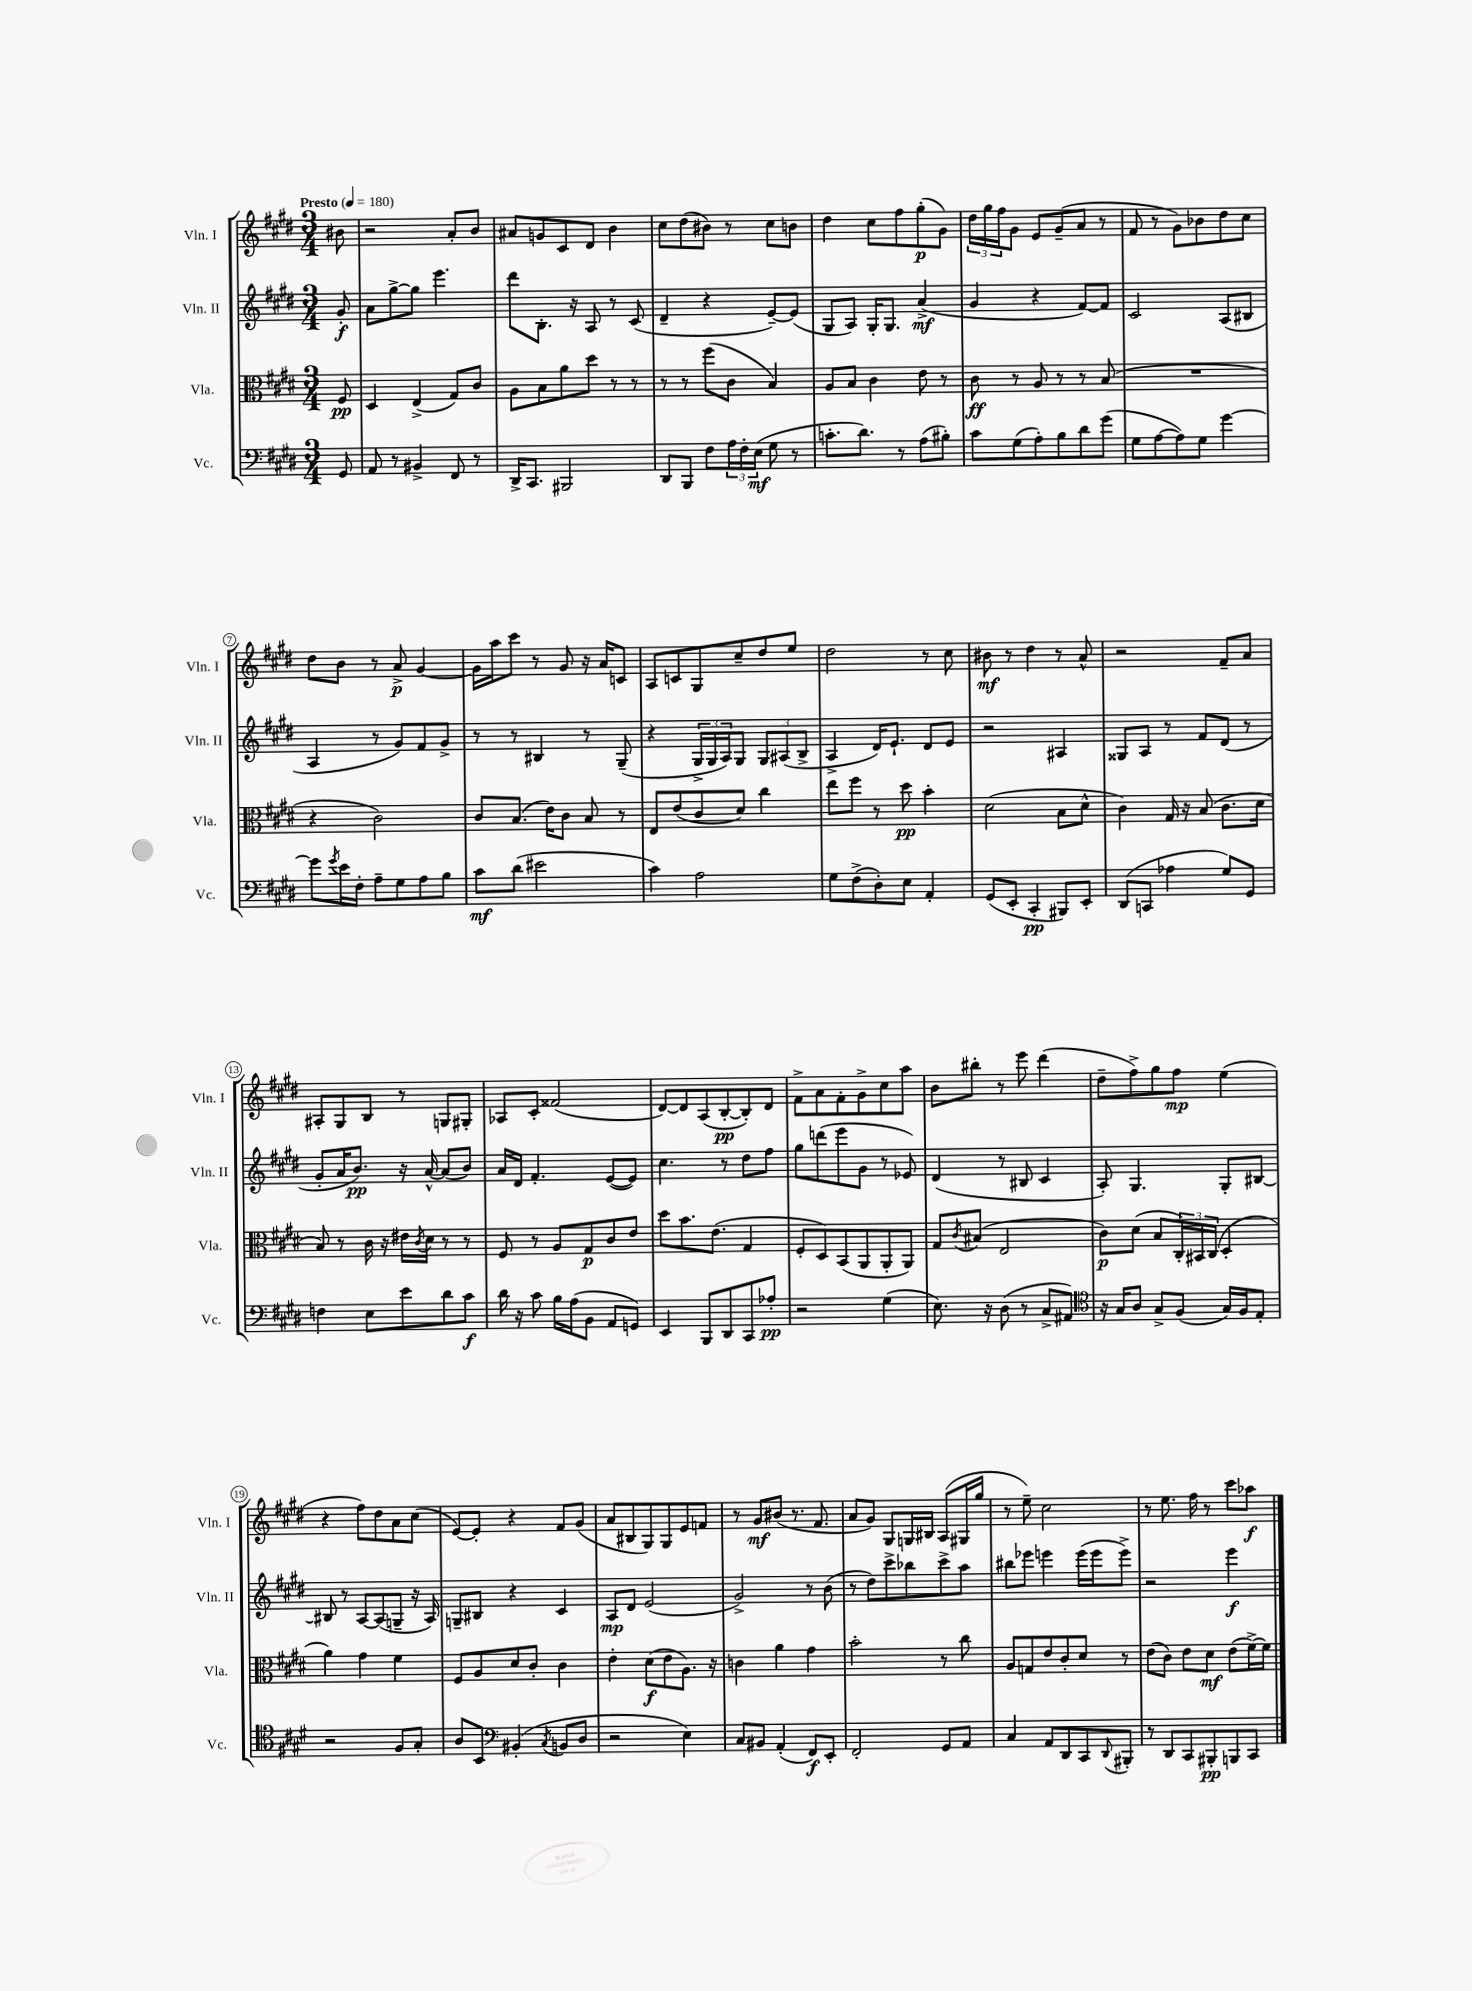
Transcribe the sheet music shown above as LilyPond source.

<<
\new StaffGroup <<
\new Staff = "s0" \with { instrumentName = "Vln. I" shortInstrumentName = "Vln. I" } {
    \clef treble \key e \major \numericTimeSignature \time 3/4 \partial 8 \tempo "Presto" 4 = 180
    bis'8 |
    r2 a'8-. b'8 |
    ais'8 g'8 cis'8 dis'8 b'4 |
    cis''8 dis''8( bis'8) r8 cis''8 b'8 |
    dis''4 cis''8 fis''8 gis''8-.\p( gis'8) |
    \tuplet 3/2 { dis''16 gis''16 fis''16 } gis'8 e'8 gis'8--( a'8 r8 |
    fis'8 r8 gis'8) bes'8 dis''8 cis''8 |
    dis''8 b'8 r8 a'8->\p gis'4~ |
    gis'16 a''16 cis'''8 r8 gis'8 r16 a'16 c'8 |
    a8 c'8 gis8 cis''8-- dis''8 e''8 |
    dis''2 r8 cis''8 |
    bis'8\mf r8 dis''4 r8 a'8-^ |
    r2 fis'8-- a'8 |
    ais8-. gis8 b8 r8 g8 gis8-. |
    aes8 cis'8-. fisis'2( |
    dis'8~) dis'8 a8( b8~-.\pp b8-.) dis'8 |
    fis'8-> a'8 fis'8-. gis'8-> cis''8 a''8 |
    b'8 bis''8-. r8 e'''8 dis'''4( |
    dis''8-- fis''8->) gis''8 fis''8\mp e''4( |
    r4 fis''8) dis''8 a'8 cis''8( |
    e'8~) e'8-. r4 fis'8 gis'8( |
    a'8 bis8 gis8) gis8 e'8 f'8 |
    r8 gis'8\mf bis'8( r8. fis'8. |
    a'8 gis'8) gis8 g16 bis16 a8( gis16 gis''16 |
    r8 e''8--) cis''2 |
    r8 e''8. fis''16 r8 cis'''8 aes''8\f \bar "|." |
}
\new Staff = "s1" \with { instrumentName = "Vln. II" shortInstrumentName = "Vln. II" } {
    \clef treble \key e \major \numericTimeSignature \time 3/4 \partial 8
    gis'8-.\f |
    a'8 gis''8~-> gis''8 e'''4. |
    dis'''8 b8.-. r16 a8 r8 cis'8( |
    dis'4-- r4 e'8~--) e'8( |
    gis8 a8) gis16-. gis8. a'4->\mf( |
    gis'4 r4 fis'8~) fis'8 |
    cis'2 a8( bis8 |
    a4 r8 gis'8) fis'8 gis'8-> |
    r8 r8 bis4 r8 gis8--( |
    r4 \tuplet 3/2 { gis16-> gis16 a16) } gis8 \tuplet 3/2 { gis8 ais8( b8-> } |
    a4-> dis'16) e'8.-! dis'8 e'8 |
    r2 ais4 |
    gisis8 a8 r8 fis'8 dis'8( r8 |
    gis'8-. a'16 b'8.\pp) r16 a'16~-^ a'8( b'8) |
    a'16 dis'16 fis'4.-. e'8~( e'8) |
    cis''4. r8 dis''8 fis''8 |
    gis''8 d'''8( e'''8 gis'8 r8 ees'8) |
    dis'4( r8 bis8 cis'4 |
    a8-.) gis4. gis8-. bis8~ |
    bis8 r8 a8~ a8( g8-- r16 a16) |
    g8-- bis8 r4 cis'4 |
    a8\mp dis'8 e'2( |
    gis'2->) r8 b'8( |
    r8 dis''8) cis'''8-> bes''8 cis'''8-> a''8 |
    bis''8 ees'''8 e'''4 e'''16( e'''16 e'''8->) |
    r2 e'''4\f \bar "|." |
}
\new Staff = "s2" \with { instrumentName = "Vla." shortInstrumentName = "Vla." } {
    \clef alto \key e \major \numericTimeSignature \time 3/4 \partial 8
    fis8\pp |
    dis4 e4->( gis8) cis'8 |
    a8 b8 a'8 dis''8 r8 r8 |
    r8 r8 fis''8( cis'8 b4) |
    a8 b8 cis'4 e'8 r8 |
    cis'8\ff r8 a8 r8 r8 b8( |
    R2. |
    r4 cis'2) |
    cis'8 b8.( e'16) cis'8 b8 r8 |
    e8 e'8( cis'8 dis'8) cis''4 |
    e''8 fis''8 r8 dis''8\pp b'4-. |
    dis'2( b8 dis'8-^ |
    cis'4) gis16 r16 b8( cis'8. dis'16 |
    b8) r8 cis'16 r16 eis'16 \acciaccatura { cis'8 } dis'16 r8 r8 |
    fis8 r8 a8 gis8\p cis'8 e'8 |
    dis''8 b'8. e'8.( gis4 |
    fis8-. dis8) b,8( a,8 a,8-. a,8) |
    gis8 \acciaccatura { cis'8 } bis8( e2 |
    cis'8\p) dis'8( b8 \tuplet 3/2 { cis16-.) bis,16 cis16( } dis4-. |
    a'4) gis'4 fis'4 |
    fis8 a8 dis'8 cis'8-. cis'4 |
    e'4-. dis'8\f( e'8 a8.) r16 |
    c'4 a'4 gis'4 |
    b'2-. r8 cis''8 |
    a8 g8 e'8 cis'8-. dis'8 r8 |
    e'8( cis'8) e'8 dis'8\mf e'8( fis'16~->) fis'16 \bar "|." |
}
\new Staff = "s3" \with { instrumentName = "Vc." shortInstrumentName = "Vc." } {
    \clef bass \key e \major \numericTimeSignature \time 3/4 \partial 8
    gis,8 |
    a,8 r8 bis,4-> fis,8 r8 |
    dis,16-> cis,8. bis,,2 |
    dis,8 b,,8 fis8 \tuplet 3/2 { a16 fis16-. e16\mf( } gis8 r8 |
    c'8.-. dis'8.) r8 a8( bis8-.) |
    cis'8 gis8( a8-.) b8 dis'8 gis'8( |
    gis8 a8~ a8) gis8 gis'4~ |
    gis'8 \acciaccatura { gis'8 } e'16 fis16-. a8-- gis8 a8 b8 |
    cis'8\mf dis'8( eis'2 |
    cis'4) a2 |
    gis8 fis8->( dis8-.) e8 a,4-. |
    gis,8( e,8-. cis,4-.\pp bis,,8) e,8-. |
    dis,8( c,8 aes4 gis8) gis,8 |
    f4 e8 e'8 dis'8 cis'8\f |
    dis'16 r16 cis'8 b16 a16( b,8 a,8 g,8) |
    e,4 b,,8 dis,8 cis,8 aes8-.\pp |
    r2 gis4( |
    e8.) r16 dis8( r8 cis8-> ais,8) |
    \clef tenor r16 gis16 a8 gis8-> fis8( gis16) fis16 e8-. |
    r2 fis8 gis8-. |
    a8 b,8 \clef bass bis,4-.( \acciaccatura { cis8 } b,8 dis8 |
    r2 e4) |
    cis8 bis,8 a,4-.( fis,8\f) e,8-. |
    fis,2-. gis,8 a,8 |
    cis4 a,8 dis,8 cis,8 \appoggiatura { dis,8 } bis,,8-. |
    r8 dis,8 cis,8 bis,,8-.\pp b,,8 cis,8 \bar "|." |
}
>>
>>
\layout { \context { \Score \override BarNumber.stencil = #(make-stencil-circler 0.1 0.3 ly:text-interface::print) } }
